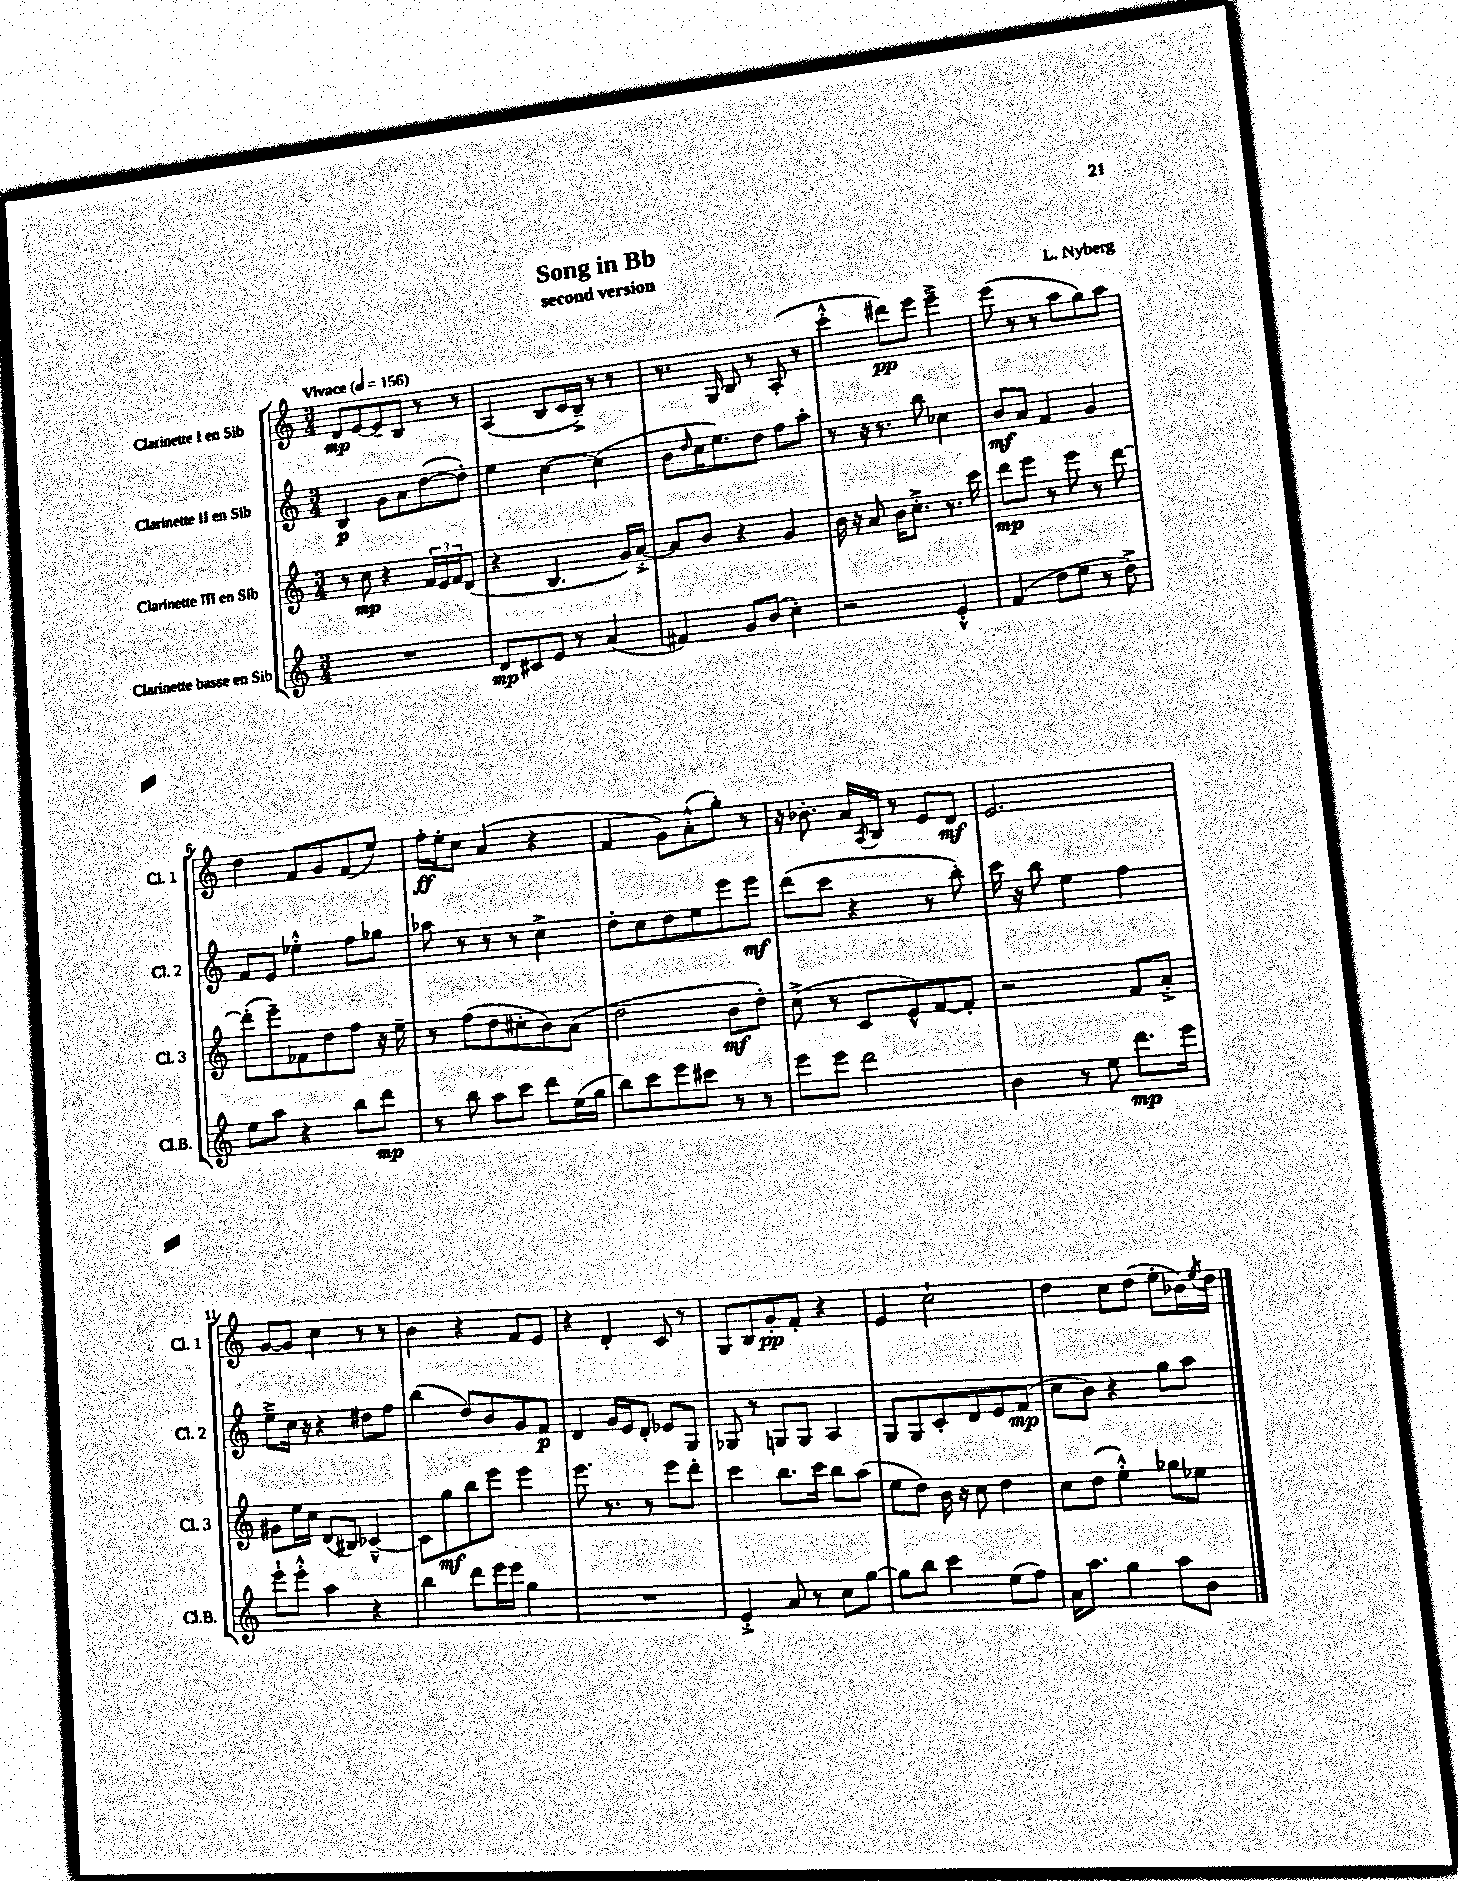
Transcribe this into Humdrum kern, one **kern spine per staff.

**kern	**dynam	**kern	**dynam	**kern	**dynam	**kern	**dynam
*part4	*part4	*part3	*part3	*part2	*part2	*part1	*part1
*staff4	*staff4	*staff3	*staff3	*staff2	*staff2	*staff1	*staff1
*I"Clarinette basse en Sib	*	*I"Clarinette III en Sib	*	*I"Clarinette II en Sib	*	*I"Clarinette I en Sib	*
*I'Cl.B.	*	*I'Cl. 3	*	*I'Cl. 2	*	*I'Cl. 1	*
*clefG2	*	*clefG2	*	*clefG2	*	*clefG2	*
*k[]	*	*k[]	*	*k[]	*	*k[]	*
*M3/4	*	*M3/4	*	*M3/4	*	*M3/4	*
*MM156	*	*MM156	*	*MM156	*	*MM156	*
=1	=1	=1	=1	=1	=1	=1	=1
!	!	!	!	!	!	!LO:TX:a:B:t=Vivace	!
2.r	.	8r	.	4B/	p	8d/L	mp
.	.	8cc\	mp	.	.	[8e/	.
.	.	4r	.	8g\L	.	8e~/]	.
.	.	.	.	8a\	.	8B/J	.
.	.	24f/LL	.	([8dd\	.	8r	.
.	.	24e/	.	.	.	.	.
.	.	24f/J	.	.	.	.	.
.	.	(8d/J	.	8dd'\J])	.	8r	.
=2	=2	=2	=2	=2	=2	=2	=2
8d/L	mp	4r	.	4ee\	.	(4A/	.
8c#X/	.	.	.	.	.	.	.
8e/J	.	4.B/	.	[4cc\	.	8B/L	.
8r	.	.	.	.	.	16c/L	.
.	.	.	.	.	.	16B~^/JJ)	.
(4a/	.	.	.	(4cc\]	.	8r	.
.	.	16g/LL)	.	.	.	8r	.
.	.	[16a'^/JJ	.	.	.	.	.
=3	=3	=3	=3	=3	=3	=3	=3
4f#X/)	.	8a/L]	.	8b\L	.	8.r	.
.	.	.	.	16qqdd/	.	.	.
.	.	8b/J	.	16cc\K	.	.	.
.	.	.	.	8.ee\)	.	16G/	.
8g/L	.	4r	.	.	.	8B/	.
(8b/J	.	.	.	8dd\J	.	8r	.
4cc'\)	.	4g/	.	8ff\L	.	(8A'/	.
.	.	.	.	8aa'\J	.	8r	.
=4	=4	=4	=4	=4	=4	=4	=4
2r	.	16b\	.	8r	.	4ccc'^^\	.
.	.	16r	.	.	.	.	.
.	.	8a/	.	16r	.	.	.
.	.	.	.	8.r	.	.	.
.	.	16b\KL	.	.	.	8ddd#X\L)	pp
.	.	8.cc'^\J	.	.	.	.	.
.	.	.	.	8bb\	.	8eee\J	.
4e'^^/	.	8.r	.	4cc-X\	.	4eee~^\	.
.	.	16ccc\	.	.	.	.	.
=5	=5	=5	=5	=5	=5	=5	=5
(4f/	.	8ddd\L	mp	8b/L	mf	(8eee\	.
.	.	8eee\J	.	8a/J	.	8r	.
8dd\L	.	8r	.	4f/	.	8r	.
8ee\J	.	8eee\	.	.	.	8aa\L	.
8r	.	8r	.	4g/	.	8gg\)	.
8dd^\)	.	[8ddd\	.	.	.	8aa\J	.
!!LO:LB:g=z
=6	=6	=6	=6	=6	=6	=6	=6
8ee\L	.	(8ddd'\L]	.	8f/L	.	4dd\	.
8aa\J	.	8eee~\)	.	8e/J	.	.	.
4r	.	8f-X\	.	4ee-X'^^\	.	8f/L	.
.	.	8dd\	.	.	.	8g/	.
8bb\L	.	8ff\J	.	8ff\L	.	(8f/	.
8ddd\J	mp	16r	.	8gg-X\J	.	8ee/J)	.
.	.	16ee~\	.	.	.	.	.
=7	=7	=7	=7	=7	=7	=7	=7
8r	.	8r	.	8aa-X\	.	16ff'\LL	ff
.	.	.	.	.	.	16ee'\J	.
8bb\	.	(8ff\L	.	8r	.	8cc\J	.
8aa\L	.	8dd\	.	8r	.	(4a/	.
8ccc\J	.	8cc#X'\	.	8r	.	.	.
8ddd\L	.	8b\)	.	4cc^\	.	4r	.
(16ee\L	.	(8a\J	.	.	.	.	.
16gg\JJ	.	.	.	.	.	.	.
=8	=8	=8	=8	=8	=8	=8	=8
8bb\L)	.	2dd\	.	8dd'\L	.	4f/	.
8ccc\	.	.	.	8cc\	.	.	.
8eee\	.	.	.	8dd\	.	8g\L)	.
8ccc#X\J	.	.	.	8ee\	.	(8a'^^\	.
8r	.	8b\L	mf	8eee\	.	8gg'\J)	.
8r	.	8dd'\J)	.	8eee\J	mf	8r	.
=9	=9	=9	=9	=9	=9	=9	=9
8eee\L	.	(8cc^\	.	(8ddd\L	.	16r	.
.	.	.	.	.	.	8.b-X'\	.
8eee\J	.	8r	.	8ccc\J	.	.	.
2ddd\	.	8c/L	.	4r	.	16a/LL	.
.	.	.	.	.	.	8qA/	.
.	.	.	.	.	.	16B/JJ	.
.	.	8e^^/)	.	.	.	8r	.
.	.	[8f/	.	8r	.	8e/L	.
.	.	8f'/J]	.	8bb'\)	.	8d/J	mf
=10	=10	=10	=10	=10	=10	=10	=10
4b\	.	2r	.	16ccc\	.	2.e/	.
.	.	.	.	16r	.	.	.
.	.	.	.	8bb\	.	.	.
8r	.	.	.	4ee\	.	.	.
8ee\	.	.	.	.	.	.	.
8.ddd\L	mp	8f/L	.	4ff\	.	.	.
.	.	8a'^/J	.	.	.	.	.
16eee\Jk	.	.	.	.	.	.	.
!!LO:LB:g=z
=11	=11	=11	=11	=11	=11	=11	=11
8eee`\L	.	8g#X\L	.	8ee~^\L	.	[8g/L	.
8eee'^^\J	.	16ee\L	.	16cc\Jk	.	8g/J]	.
.	.	16cc\JJ	.	16r	.	.	.
4aa\	.	(8d/L	.	4r	.	4cc\	.
.	.	8B#X/J)	.	.	.	.	.
4r	.	[4c-X~^^/	.	8dd#X\L	.	8r	.
.	.	.	.	8ff\J	.	8r	.
=12	=12	=12	=12	=12	=12	=12	=12
4bb\	.	8c-\L]	.	(4bb\	.	4b\	.
.	.	8gg\	mf	.	.	.	.
8ddd\L	.	8bb\	.	8dd/L)	.	4r	.
16eee\L	.	8eee\J	.	8b/	.	.	.
16eee\JJ	.	.	.	.	.	.	.
4gg\	.	4eee\	.	8g/	.	8f/L	.
.	.	.	.	8f/J	p	8e/J	.
=13	=13	=13	=13	=13	=13	=13	=13
2.r	.	8.eee\	.	4d/	.	4r	.
.	.	8.r	.	.	.	.	.
.	.	.	.	16g/LL	.	4d'/	.
.	.	.	.	16e/J	.	.	.
.	.	8r	.	8d'/J	.	.	.
.	.	8eee\L	.	8e-X/L	.	8c/	.
.	.	8ddd'\J	.	8G/J	.	8r	.
=14	=14	=14	=14	=14	=14	=14	=14
4e'^/	.	4ccc\	.	8G-X/	.	8G/L	.
.	.	.	.	8r	.	8B/	.
8a/	.	8.bb\L	.	8Gn/L	.	8g'/	pp
8r	.	.	.	8G/J	.	8f'/J	.
.	.	16ccc\Jk	.	.	.	.	.
8cc\L	.	8bb\L	.	4A/	.	4r	.
[8gg\J	.	(8aa\J	.	.	.	.	.
=15	=15	=15	=15	=15	=15	=15	=15
8gg\L]	.	8ee\L	.	8G/L	.	4e/	.
8bb\J	.	8dd\J)	.	8G/	.	.	.
4ccc\	.	16b\	.	8c'/	.	2cc`\	.
.	.	16r	.	.	.	.	.
.	.	8cc\	.	8d/	.	.	.
(8ee\L	.	4dd\	.	8e/	.	.	.
8ff\J)	.	.	.	(8f/J	mp	.	.
=16	=16	=16	=16	=16	=16	=16	=16
16a\KL	.	8cc\L	.	8cc\L	.	4dd\	.
8.aa\J	.	.	.	.	.	.	.
.	.	(8dd\J	.	8b\J)	.	.	.
4gg\	.	4ee'^^\)	.	4r	.	8cc\L	.
.	.	.	.	.	.	(8dd\J	.
8aa\L	.	8gg-X\L	.	8gg\L	.	8ee'\L	.
8b\J	.	8ee-X\J	.	8aa\J	.	16b-X\L)	.
.	.	.	.	.	.	8qee/	.
.	.	.	.	.	.	16dd\JJ	.
==	==	==	==	==	==	==	==
*-	*-	*-	*-	*-	*-	*-	*-
